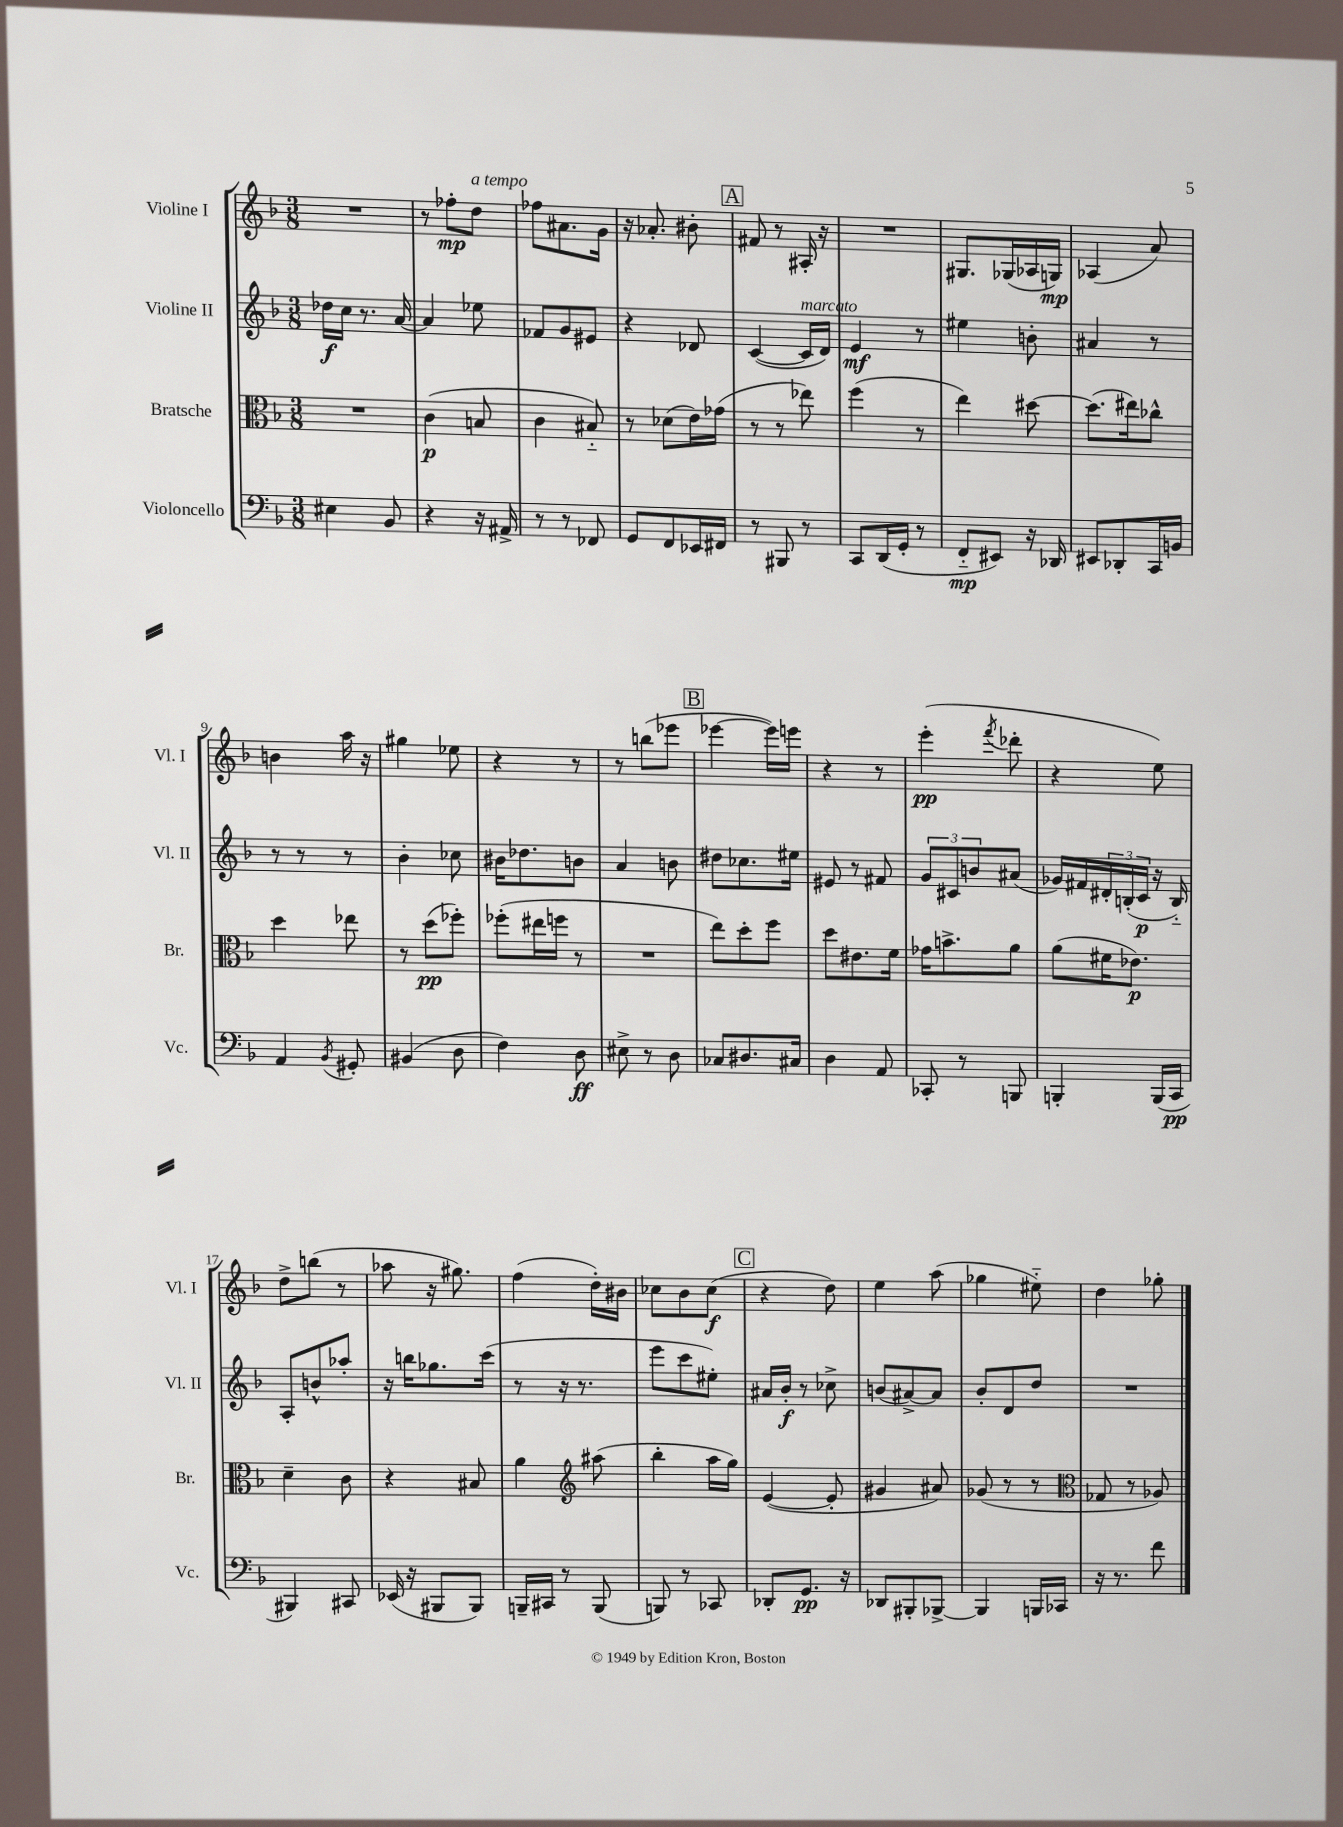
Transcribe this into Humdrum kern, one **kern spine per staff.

**kern	**kern	**kern	**kern
*staff4	*staff3	*staff2	*staff1
*clefF4	*clefC3	*clefG2	*clefG2
*k[b-]	*k[b-]	*k[b-]	*k[b-]
*M3/8	*M3/8	*M3/8	*M3/8
4E#	4.r	16dd-	4.r
.	.	16cc	.
.	.	8.r	.
8BB-	.	.	.
.	.	[16a	.
=	=	=	=
4r	(4c	4a]	8r
.	.	.	8ff-'
16r	8B	8ee-	8dd
16AA#^	.	.	.
=	=	=	=
8r	4c	8f-	8ff-
8r	.	8g	8.a#
8FF-	8B#'~)	8e#	.
.	.	.	16g
=	=	=	=
8GG	8r	4r	16r
.	.	.	8.a-'
8FF	(8d-	.	.
16EE-	16e)	8d-	8b#'
16FF#	(16g-	.	.
=	=	=	=
8r	8r	([4c	8f#
8BBB#	8r	.	8r
8r	8ee-)	16c]	16A#'
.	.	16d)	16r
=	=	=	=
8CC	(4ff	4e	4.r
(16DD	.	.	.
16GG'	.	.	.
8r	8r	8r	.
=	=	=	=
8FF'~	4ee)	4ee#	8.G#
8EE#)	.	.	.
.	.	.	(16G-
16r	[8dd#	8b'	16A-
16DD-	.	.	16G)
=	=	=	=
8EE#	(8.dd#]	4a#	(4A-
8DD-'	.	.	.
.	16ee#)	.	.
16CC	8cc-^^	8r	8a)
16BB	.	.	.
=	=	=	=
4AA	4dd	8r	4b
.	.	8r	.
8qBB-	.	.	.
8GG#'	8ee-	8r	16aa
.	.	.	16r
=	=	=	=
(4BB#	8r	4b-'	4gg#
.	(8dd	.	.
8D	8ff-')	8cc-	8ee-
=	=	=	=
4F)	(8ff-'	16b#	4r
.	.	8.dd-	.
.	16ee#	.	.
.	16ff	.	.
8D	8r	8b	8r
=	=	=	=
8E#^	4.r	4a	8r
8r	.	.	(8bb
8D	.	8b	8eee-
=	=	=	=
8C-	8ee)	8dd#	[4eee-
8.D#	8dd'	8.cc-	.
.	8ff	.	16eee-])
16C#	.	16ee#	16eee
=	=	=	=
4D	8dd	8e#	4r
.	8.e#	8r	.
8AA	.	8f#	8r
.	16f	.	.
=	=	=	=
8CC-'	16g-	12g	(4eee'
.	8.b^	.	.
.	.	12c#	.
8r	.	.	.
.	.	12b	.
.	.	.	8qfff
8BBB	8a	(8a#	8ddd-'
=	=	=	=
4BBB'	(8a	16g-)	4r
.	.	16f#	.
.	16f#	24d#'	.
.	.	(24B'	.
.	8.e-)	.	.
.	.	24c	.
(16BBB	.	16r	8ee)
16CC	.	16B'~)	.
=	=	=	=
4BBB#)	4d~	8A'	8dd^
.	.	8b^^	(8bb
8CC#	8c	8aa-'	8r
=	=	=	=
(16EE-	4r	16r	8aa-
16r	.	16bb	.
8BBB#	.	8.gg-	16r
.	.	.	8.gg#)
8BBB#)	8B#	.	.
.	.	(16ccc	.
=	=	=	=
16BBB~	4a	8r	(4ff
16CC#	.	.	.
8r	.	16r	.
.	.	8.r	.
*	*clefG2	*	*
(8BBB	(8aa#	.	16dd')
.	.	.	16b#
=	=	=	=
8BBB)	4bb-'	8eee	8cc-
8r	.	8ccc	8b-
8CC-	16aa	8ee#')	(8cc-
.	16gg)	.	.
=	=	=	=
8DD-'	([4e	16a#	4r
.	.	16b-'	.
8.GG	.	8r	.
.	8e']	8cc-^	8dd)
16r	.	.	.
=	=	=	=
8DD-	4g#	(8b	4ee
8BBB#'	.	[8a#^)	.
[8BBB-^	8a#)	8a#]	(8aa
=	=	=	=
4BBB-]	(8g-	8b-'	4gg-
.	8r	8d	.
16BBB	8r	8dd	8ee#'~)
16CC-	.	.	.
=	=	=	=
*	*clefC3	*	*
16r	8G-	4.r	4dd
8.r	.	.	.
.	8r	.	.
8f	8A-)	.	8gg-'
==	==	==	==
*-	*-	*-	*-
